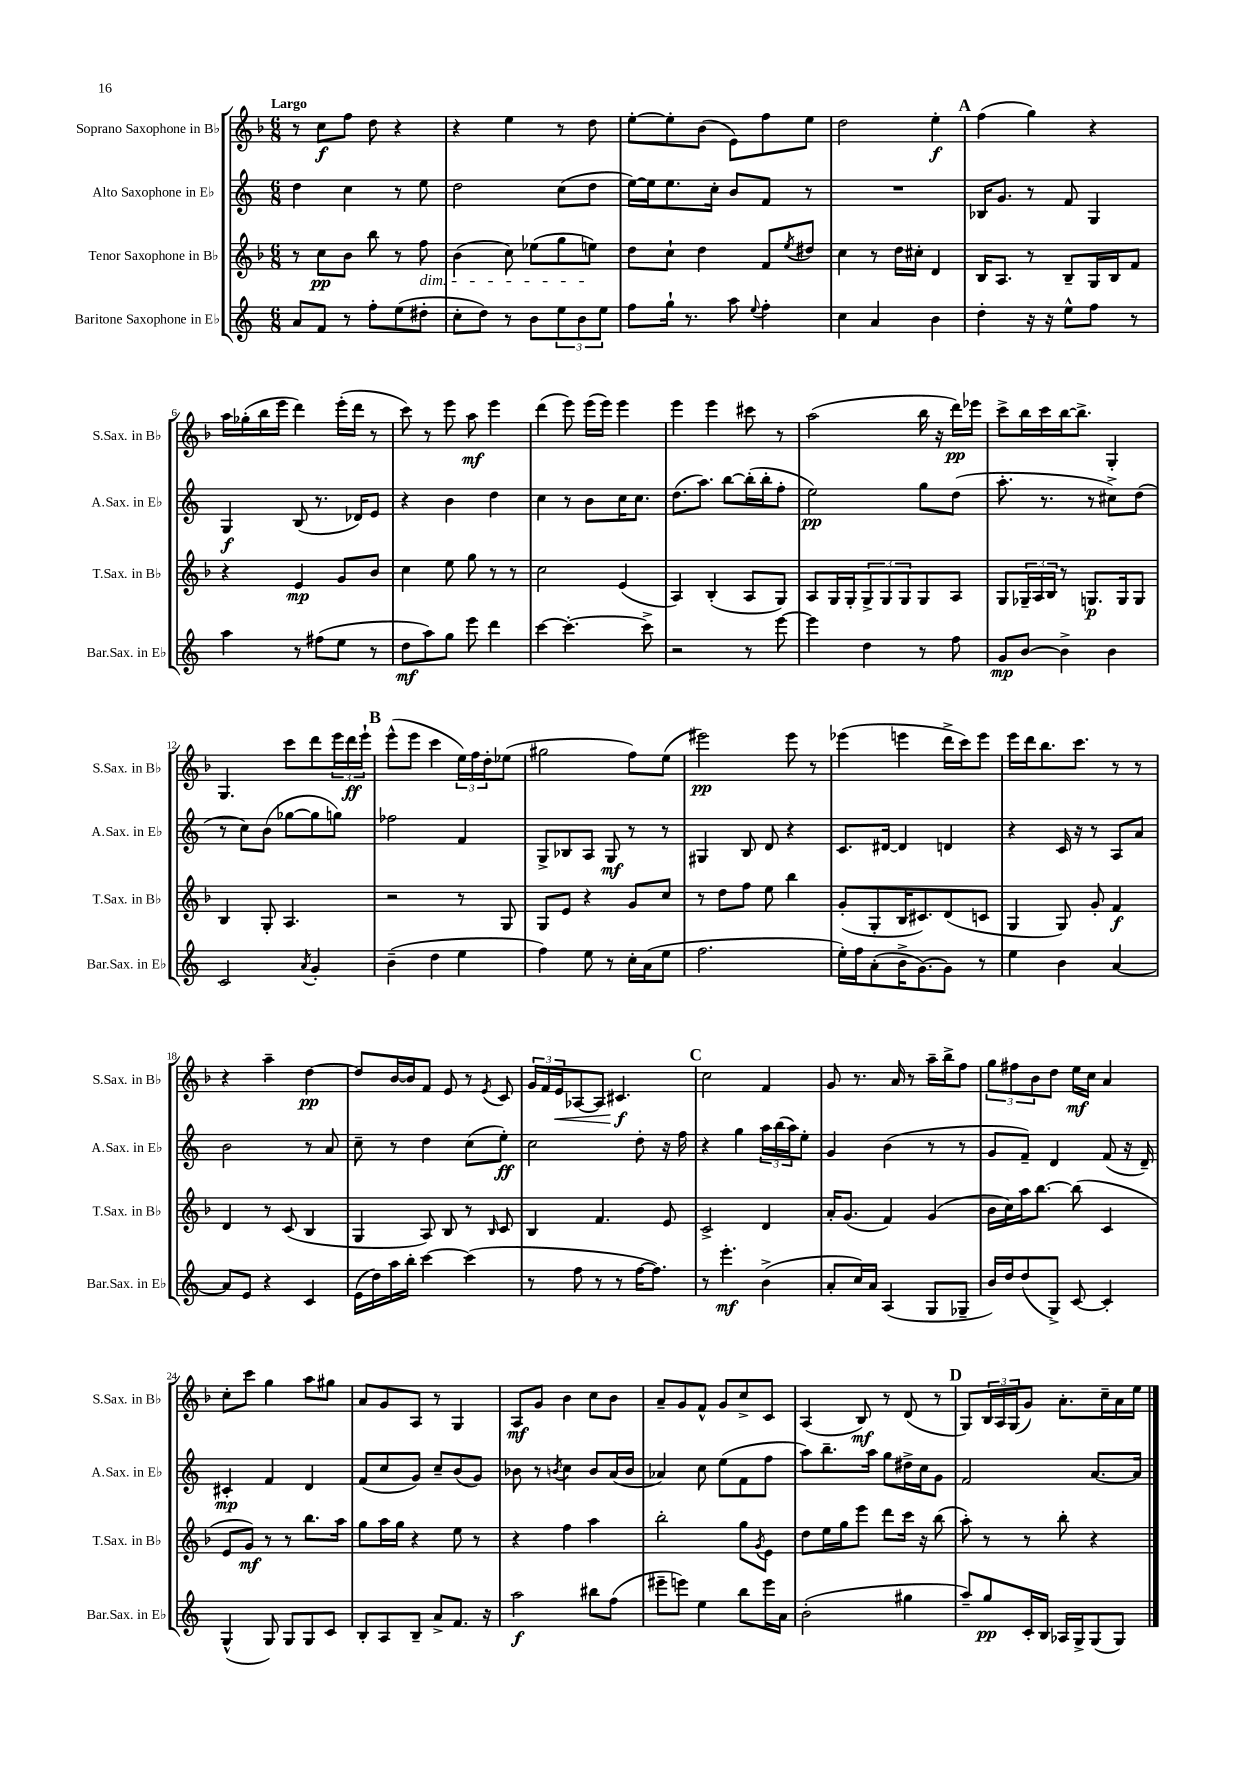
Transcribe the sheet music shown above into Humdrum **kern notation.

**kern	**kern	**kern	**kern
*staff4	*staff3	*staff2	*staff1
*clefG2	*clefG2	*clefG2	*clefG2
*k[]	*k[b-]	*k[]	*k[b-]
*M6/8	*M6/8	*M6/8	*M6/8
8a	8r	4dd	8r
8f	8cc	.	8cc
8r	8b-	4cc	8ff
8ff'	8bb-	.	8dd
(8ee	8r	8r	4r
8dd#'	8ff	8ee	.
=	=	=	=
8cc'	(4b-	2dd	4r
8dd)	.	.	.
8r	8cc)	.	4ee
8b	(8ee-	.	.
12ee	8gg	(8cc	8r
12b	.	.	.
.	8ee)	8dd	8dd
12ee	.	.	.
=	=	=	=
8ff	8dd	[16ee)	[8ee'
.	.	16ee]	.
16gg`	8cc`	8.ee	8ee']
8.r	.	.	.
.	4dd	.	(8b-
.	.	16cc'	.
8aa	.	8b	8e)
8qqee	.	.	.
4ff'	8f	8f	8ff
.	8qee	.	.
.	8dd#	8r	8ee
=	=	=	=
4cc	4cc	2.r	2dd
4a	8r	.	.
.	16dd	.	.
.	16cc#'	.	.
4b	4d	.	4ee'
=	=	=	=
4dd'	16B-	16B-	(4ff
.	8.A	8.g	.
16r	8r	8r	4gg)
16r	.	.	.
8ee^^	8B-~	8f	.
8ff	16G	4G	4r
.	16B-	.	.
8r	8f	.	.
=	=	=	=
4aa	4r	4G	16aa
.	.	.	(16gg-'
.	.	.	16bb-
.	.	.	16eee
8r	4e	(8B	4ddd)
(8ff#	.	8.r	.
8ee	8g	.	(16eee'
.	.	16d-)	16ddd
8r	8b-	8e	8r
=	=	=	=
8dd	4cc	4r	8ccc)
8aa)	.	.	8r
8gg	8ee	4b	8eee
8eee	8gg	.	8aa
4ddd	8r	4dd	4eee
.	8r	.	.
=	=	=	=
[4ccc	2cc	4cc	(4ddd
4.ccc'_	.	8r	8eee)
.	.	8b	(16eee
.	.	.	16eee)
.	(4e	16cc	4eee
.	.	8.cc	.
8ccc^]	.	.	.
=	=	=	=
2r	4A)	(8.dd	4eee
.	.	8.aa)	.
.	(4B-'	.	4eee
.	.	[8bb	.
8r	8A	(16bb']	8ccc#
.	.	16bb'	.
[8eee	8G)	8ff'	8r
=	=	=	=
4eee]	8A	2ee)	(2aa
.	16G	.	.
.	16G'	.	.
4dd	12G^	.	.
.	12G	.	.
.	12G	.	.
8r	8G	8gg	16bb-
.	.	.	16r
8ff	8A	(8dd	16ddd)
.	.	.	16eee-
=	=	=	=
8g	8G	8.aa'	8ccc^
[8b	24G-~	.	16bb-
.	24A	.	.
.	.	8.r	16ccc
.	24B-	.	.
4b^]	8r	.	[16bb-
.	.	.	8.bb-^]
.	8.G	8r	.
4b	.	8cc#^)	4G'
.	16G	.	.
.	8G	(8dd	.
=	=	=	=
2c	4B-	8r	4.G
.	.	8cc)	.
.	8G'	(8b	.
.	4.A	[8gg-	8ccc
8qa	.	.	.
4g'	.	8gg-]	8ddd
.	.	8gg)	24eee
.	.	.	24ddd
.	.	.	24eee`
=	=	=	=
(4b~	2r	2ff-	(8eee^^
.	.	.	8eee
4dd	.	.	4ccc
4ee	8r	4f	24ee)
.	.	.	24ff
.	.	.	24dd'
.	8G	.	(8ee-
=	=	=	=
4ff)	8G	8G^	2gg#
.	8e	8B-	.
8ee	4r	8A	.
8r	.	8G	.
16cc'	8g	8r	8ff)
(16a	.	.	.
8ee	8cc	8r	(8ee
=	=	=	=
2.ff	8r	4G#	2eee#)
.	8dd	.	.
.	8ff	8B	.
.	8ee	8d	.
.	4bb-	4r	8eee#
.	.	.	8r
=	=	=	=
16ee')	(8g'	8.c	(4eee-
16ff	.	.	.
(8a'	8G'	.	.
.	.	[16d#	.
16b^	16B-	4d#]	4eee
[8.g)	8.c#)	.	.
8g]	(8d	4d	16ddd^
.	.	.	16ccc)
8r	8c	.	8eee
=	=	=	=
4ee	4G	4r	16eee
.	.	.	16ddd
.	.	.	8.bb-
4b	8G)	16c	.
.	.	16r	8.ccc
.	8g'	8r	.
[4a	4f	8A	8r
.	.	8a	8r
=	=	=	=
8a]	4d	2b	4r
8e	.	.	.
4r	8r	.	4aa~
.	(8c	.	.
4c	4B-	8r	[4dd
.	.	8a	.
=	=	=	=
(16e	4G	8cc~	8dd]
16dd)	.	.	.
16aa	.	8r	[16b-
16bb'	.	.	16b-]
[4ccc	8A)	4dd	8f
.	8B-	.	8e
(4ccc]	8r	(8cc	8r
.	16qqB-	.	8qe
.	8c	8ee')	8c
=	=	=	=
8r	4B-	2cc	24g
.	.	.	24f
.	.	.	24e
8ff	.	.	[8A-
8r	4.f	.	8A-]
8r	.	.	4.c#
[16ff	.	8dd'	.
8.ff])	.	.	.
.	8e	16r	.
.	.	16ff	.
=	=	=	=
8r	2c^	4r	2cc
4.eee'	.	.	.
.	.	4gg	.
(4b^	4d	24aa	4f
.	.	(24bb	.
.	.	24aa)	.
.	.	8ee'	.
=	=	=	=
8a'	16a'	4g	8g
.	(8.g	.	.
16cc)	.	.	8.r
16a	.	.	.
(4A	4f)	(4b	.
.	.	.	16a
.	.	.	8r
8G	(4g	8r	16aa~
.	.	.	16bb-^
8G-~	.	8r	8ff
=	=	=	=
16b)	16b-	8g	12gg
16dd	16cc)	.	.
.	.	.	12ff#
(8dd	16aa	8f~)	.
.	.	.	12b-
.	[8.bb-	.	.
8G^)	.	4d	8dd
[8c	(8bb-]	.	16ee
.	.	.	16cc
4c']	4c	(8f	4a
.	.	16r	.
.	.	16d~)	.
=	=	=	=
(4G^^	8e	4c#'	8cc'
.	8g)	.	8ccc
8G)	8r	4f	4gg
8G	8r	.	.
8G	8.bb-	4d	8aa
8c	.	.	8gg#
.	16aa	.	.
=	=	=	=
8B'	8gg	(8f	8a
8A	16aa	8cc	8g
.	16gg	.	.
8B~	4r	8g)	8A
8a^	.	8cc~	8r
8.f	8ee	(8b	4G
.	8r	8g)	.
16r	.	.	.
=	=	=	=
2aa	4r	8b-	8A
.	.	8r	8g
.	.	8qb	.
.	4ff	4cc	4b-
8bb#	4aa	8b	8cc
(8ff	.	(16a	8b-
.	.	16b	.
=	=	=	=
8eee#~	2bb-'	4a-)	8a~
8eee)	.	.	8g
4ee	.	8cc	8f^^
.	.	(8ee	8g
8bb	8gg	8f	8cc^
.	8qg	.	.
16eee	8e	8ff	8c
16a	.	.	.
=	=	=	=
(2b'	8dd	8aa)	(4A
.	16ee	8.bb~	.
.	16gg	.	.
.	8eee	.	8B-)
.	.	16aa	.
.	8ddd	8gg	8r
4gg#	16ccc	16dd#^	(8d
.	16r	16cc	.
.	(8bb-	8g	8r
=	=	=	=
8aa~)	8aa')	2f	8G)
8gg	8r	.	24B-
.	.	.	24A
.	.	.	(24G
16c'	8r	.	8g)
16B	.	.	.
16A-	8bb-'	.	8.a'
16G^	.	.	.
(8G	4r	[8.a	.
.	.	.	16cc~
8G)	.	.	16a
.	.	16a]	16ee
==	==	==	==
*-	*-	*-	*-
